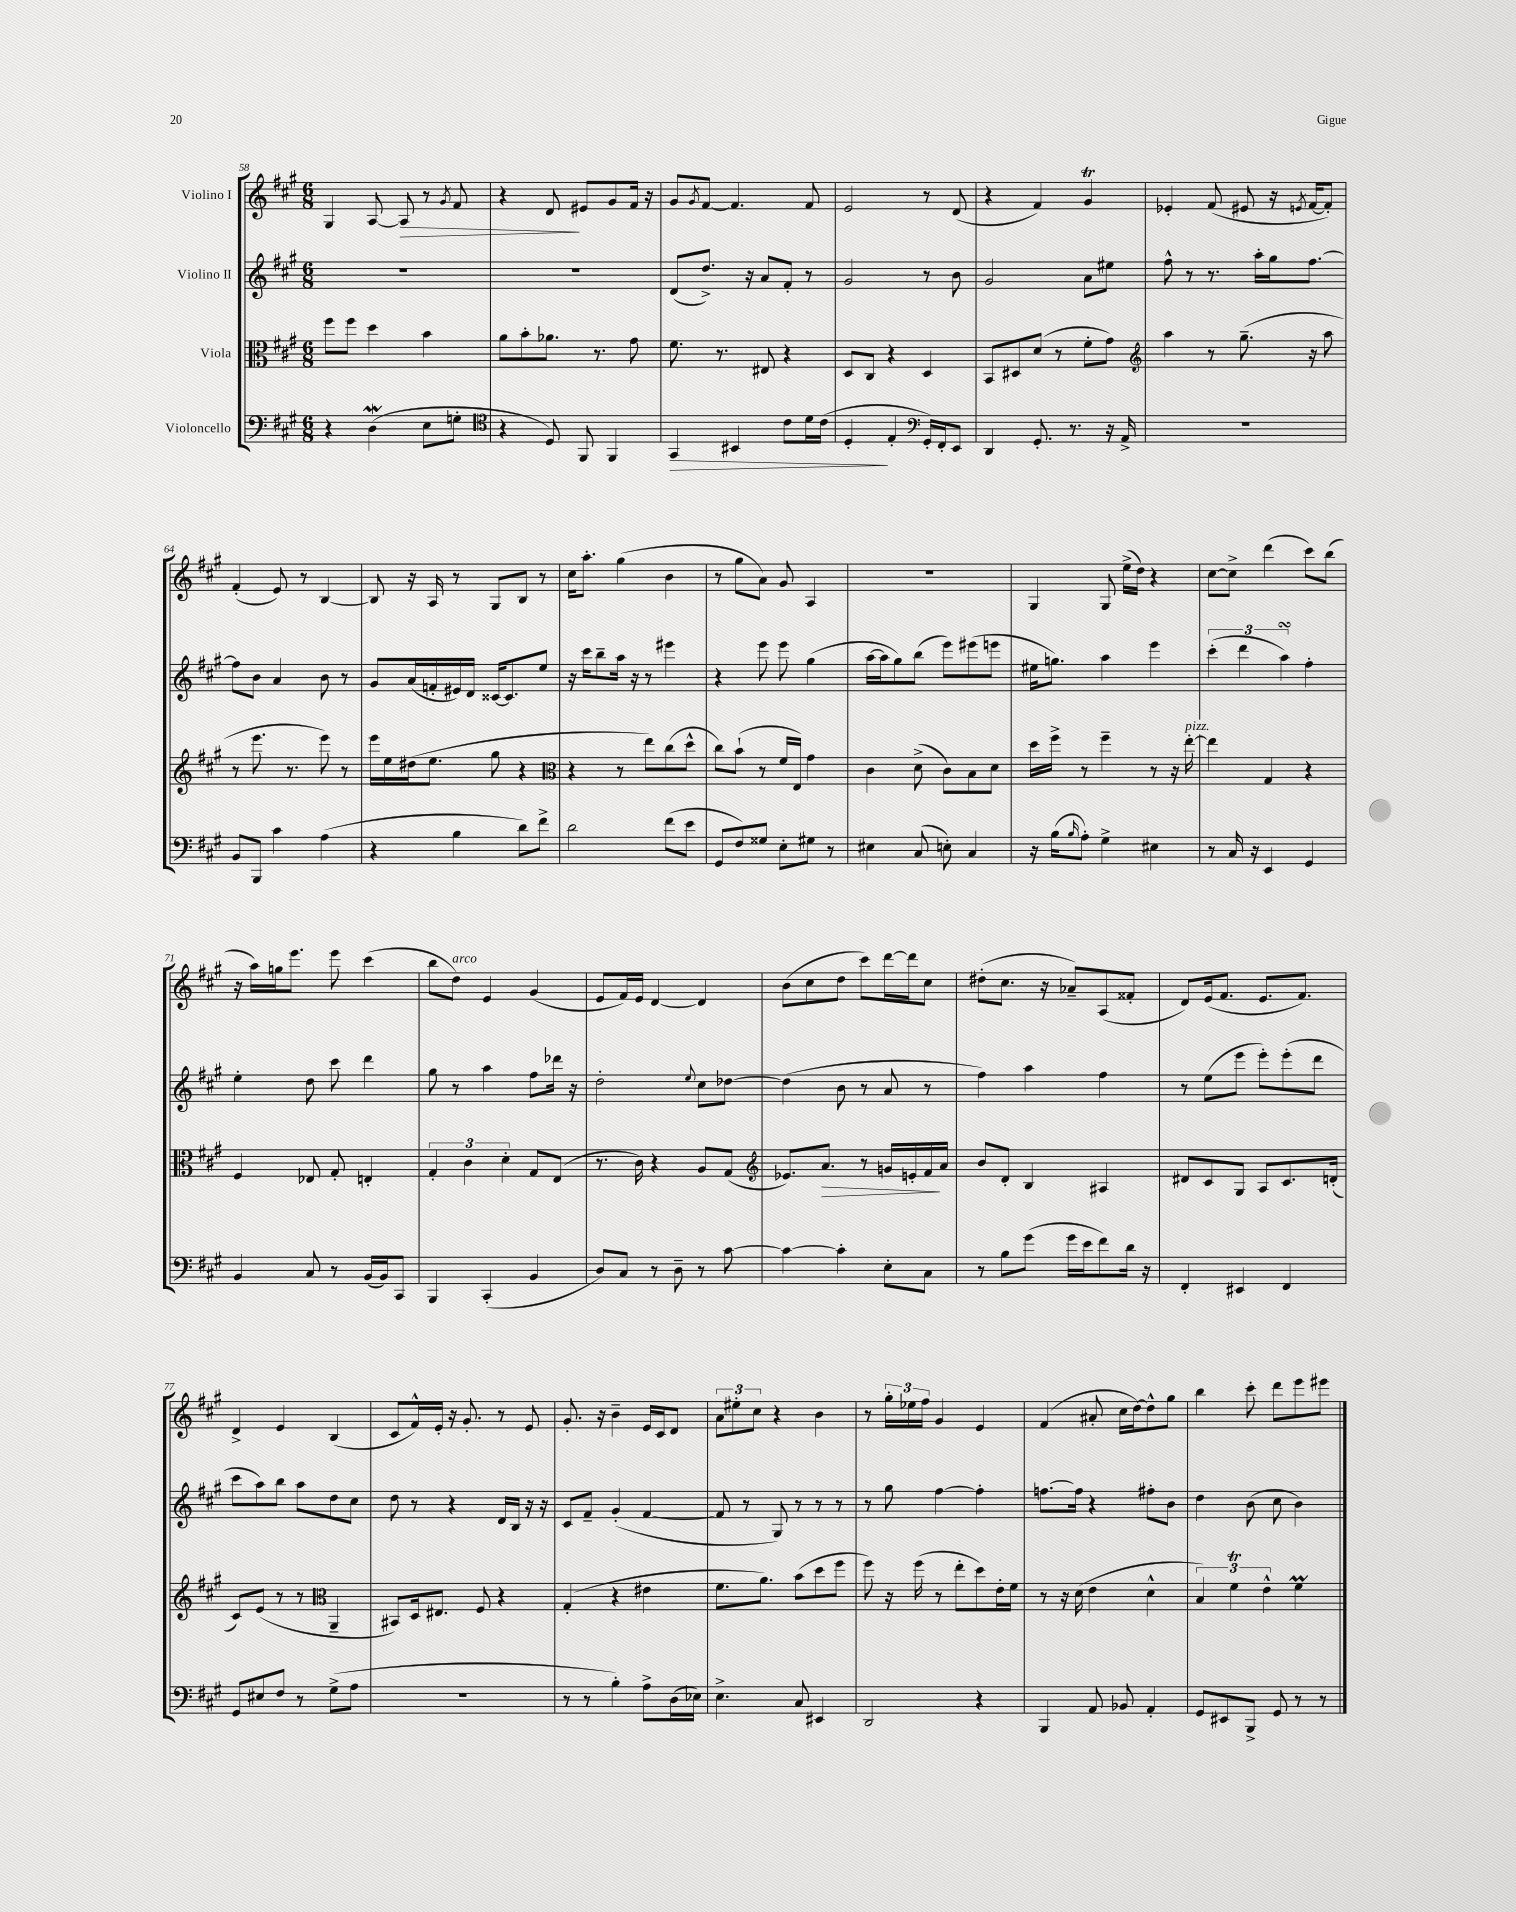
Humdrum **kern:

**kern	**dynam	**kern	**dynam	**kern	**kern	**dynam
*part4	*part4	*part3	*part3	*part2	*part1	*part1
*staff4	*staff4	*staff3	*staff3	*staff2	*staff1	*staff1
*I"Violoncello	*	*I"Viola	*	*I"Violino II	*I"Violino I	*
*clefF4	*	*clefC3	*	*clefG2	*clefG2	*
*k[f#c#g#]	*	*k[f#c#g#]	*	*k[f#c#g#]	*k[f#c#g#]	*
*M6/8	*	*M6/8	*	*M6/8	*M6/8	*
=58	=58	=58	=58	=58	=58	=58
4r	.	8ff#\L	.	2.r	4G#/	.
.	.	8ff#\J	.	.	.	.
(4Dw\	.	4dd\	.	.	[8A/	.
!	!	!	!	!	!	!LO:HP:b
.	.	.	.	.	8A/]	>
8E\L	.	4b\	.	.	8r	.
.	.	.	.	.	8qg#/	.
8Gn'\J	.	.	.	.	8f#/	.
=59	=59	=59	=59	=59	=59	=59
*clefC4	*	*	*	*	*	*
4r	.	8a\L	.	2.r	4r	.
.	.	8b'\	.	.	.	.
8D/)	.	8.a-X\J	.	.	8d/	.
8FF#/	.	.	.	.	8e#X/L	]
.	.	8.r	.	.	.	.
4FF#/	.	.	.	.	8g#/	.
.	.	8g#\	.	.	16f#/Jk	.
.	.	.	.	.	16r	.
=60	=60	=60	=60	=60	=60	=60
!	!LO:HP:b	!	!	!	!	!
4GG#/	>	8.f#\	.	(8d/L	8g#/L	.
.	.	.	.	.	8qg#/	.
.	.	.	.	8.dd^/J)	[8f#/J	.
.	.	8.r	.	.	.	.
4BB#X/	.	.	.	.	4.f#/]	.
.	.	.	.	16r	.	.
.	.	8E#X/	.	8a/L	.	.
8c#\L	.	4r	.	8f#'/J	.	.
16d\L	.	.	.	8r	8f#/	.
(16c#\JJ	.	.	.	.	.	.
=61	=61	=61	=61	=61	=61	=61
4D'/	.	8D/L	.	2g#/	2e/	.
.	.	8C#/J	.	.	.	.
4E'/	]	4r	.	.	.	.
*clefF4	*	*	*	*	*	*
16GG#'/LL)	.	4D/	.	8r	8r	.
16FF#'/J	.	.	.	.	.	.
8EE/J	.	.	.	8b\	(8d/	.
=62	=62	=62	=62	=62	=62	=62
4DD/	.	8BB/L	.	2g#/	4r	.
.	.	8D#X/	.	.	.	.
8.GG#'/	.	(8d/J	.	.	4f#/)	.
.	.	8r	.	.	.	.
8.r	.	.	.	.	.	.
.	.	8f#'\L	.	8a\L	4g#t/	.
16r	.	8g#\J)	.	8ee#X\J	.	.
16AA^/	.	.	.	.	.	.
=63	=63	=63	=63	=63	=63	=63
*	*	*clefG2	*	*	*	*
2.r	.	4aa\	.	8ff#^^\	4e-X'/	.
.	.	.	.	8r	.	.
.	.	8r	.	8.r	(8f#/	.
.	.	(8.gg#~\	.	.	8e#X/	.
.	.	.	.	16aa'\LL	.	.
.	.	.	.	16gg#\J	16r	.
.	.	.	.	.	8qen/	.
.	.	16r	.	[8.ff#\J	[16f#/KL	.
.	.	8aa\	.	.	8f#'/J])	.
!!LO:LB:g=z
=64	=64	=64	=64	=64	=64	=64
8BB/L	.	8r	.	8ff#\L]	(4f#'/	.
8BBB/J	.	8.eee\	.	8b\J	.	.
4c#\	.	.	.	4a/	8e/)	.
.	.	8.r	.	.	.	.
.	.	.	.	.	8r	.
(4A\	.	8eee\)	.	8b\	[4B/	.
.	.	8r	.	8r	.	.
=65	=65	=65	=65	=65	=65	=65
4r	.	16eee\LL	.	8g#/L	8B/]	.
.	.	16ee\	.	.	.	.
.	.	(16dd#X\J	.	(16a/L	16r	.
.	.	8.ee\J	.	16fn'/	16A/	.
4B\	.	.	.	16e#X/)	8r	.
.	.	.	.	16d/JJ	.	.
.	.	8gg#\	.	[16c##X/KL	8G#/L	.
.	.	.	.	8.c##/]	.	.
8d\L)	.	4r	.	.	8B/J	.
8f#^\J	.	.	.	8ee/J	8r	.
=66	=66	=66	=66	=66	=66	=66
*	*	*clefC3	*	*	*	*
2d\	.	4r	.	16r	16cc#\KL	.
.	.	.	.	16ccc#\KL	8.aa'\J	.
.	.	.	.	8bb~\	.	.
.	.	8r	.	16aa\Jk	(4gg#\	.
.	.	.	.	16r	.	.
.	.	8ee\L)	.	8r	.	.
(8f#\L	.	(8cc#\	.	4eee#X\	4b\	.
8e\J	.	8dd^^\J	.	.	.	.
=67	=67	=67	=67	=67	=67	=67
8GG#/L	.	8cc#\L)	.	4r	8r	.
8F#/)	.	(8b`\J	.	.	8gg#\L	.
8G##X/J	.	8r	.	8eee\	8a\J)	.
8E'\L	.	16f#/LL	.	8eee\	8g#/	.
.	.	16E/JJ)	.	.	.	.
8G#X\J	.	4g#\	.	(4gg#\	4A/	.
8r	.	.	.	.	.	.
=68	=68	=68	=68	=68	=68	=68
4E#X\	.	4c#\	.	[16aa\LL	2.r	.
.	.	.	.	16aa\J]	.	.
.	.	.	.	8gg#\)	.	.
(8C#/	.	(8d^\	.	(8bb\J	.	.
8En'\)	.	8c#\L)	.	8eee\L)	.	.
4C#/	.	8B\	.	(8eee#X\	.	.
.	.	8d\J	.	8eeen\J	.	.
=69	=69	=69	=69	=69	=69	=69
16r	.	16dd\LL	.	16ee#X\KL	4G#/	.
(16B\KL	.	16ff#^\JJ	.	8.ggn\J)	.	.
16qqB/	.	.	.	.	.	.
8A'\J)	.	8r	.	.	.	.
4G#^\	.	4ff#~\	.	4aa\	8G#/	.
.	.	.	.	.	(16ee^\LL	.
.	.	.	.	.	16dd\JJ)	.
4E#X\	.	8r	.	4eee\	4r	.
.	.	16r	.	.	.	.
!	!	!LO:TX:a:i:t=pizz.	!	!	!	!
.	.	[16ee'\	.	.	.	.
=70	=70	=70	=70	=70	=70	=70
8r	.	4ee\]	.	(6ccc#'\	[8cc#\L	.
16C#/	.	.	.	.	8cc#^\J]	.
.	.	.	.	6ddd\	.	.
16r	.	.	.	.	.	.
4EE/	.	4G#/	.	.	(4ddd\	.
.	.	.	.	6aasSSs\)	.	.
4GG#/	.	4r	.	4ff#'\	8ccc#\L)	.
.	.	.	.	.	(8bb\J	.
!!LO:LB:g=z
=71	=71	=71	=71	=71	=71	=71
4BB/	.	4F#/	.	4ee'\	16r	.
.	.	.	.	.	16aa\LL)	.
.	.	.	.	.	16ggn\J	.
.	.	.	.	.	8.eee\J	.
8C#/	.	8E-X/	.	8dd\	.	.
8r	.	8G#'/	.	8ccc#\	8eee\	.
(16BB/LL	.	4En'/	.	4ddd\	(4ccc#\	.
16BB/J)	.	.	.	.	.	.
8CC#/J	.	.	.	.	.	.
=72	=72	=72	=72	=72	=72	=72
4BBB/	.	6G#'/	.	8gg#\	8bb\L	.
!	!	!	!	!	!LO:TX:a:i:t=arco	!
.	.	.	.	8r	8dd\J)	.
.	.	6c#\	.	.	.	.
(4CC#'/	.	.	.	4aa\	4e/	.
.	.	6d'\	.	.	.	.
4BB/	.	8G#/L	.	8ff#\L	(4g#/	.
.	.	(8E/J	.	16ddd-X\Jk	.	.
.	.	.	.	16r	.	.
=73	=73	=73	=73	=73	=73	=73
8D/L)	.	8.r	.	2dd'\	8e/L	.
8C#/J	.	.	.	.	16f#/L)	.
.	.	16c#\)	.	.	16e/JJ	.
8r	.	4r	.	.	[4d/	.
8D~\	.	.	.	.	.	.
.	.	.	.	8qqee/	.	.
8r	.	8A/L	.	8cc#\L	4d/]	.
[8c#\	.	(8G#/J	.	[8dd-X\J	.	.
=74	=74	=74	=74	=74	=74	=74
*	*	*clefG2	*	*	*	*
4c#\_	.	8.e-X/L)	.	(4dd-\]	(8b\L	.
.	.	.	.	.	8cc#\	.
!	!	!	!LO:HP:b	!	!	!
.	.	8.a/J	>	.	.	.
4c#'\]	.	.	.	8b\	8dd\J	.
.	.	8r	.	8r	8ccc#\L)	.
8E'\L	.	16gn/LL	.	8a/	[16ddd\L	.
.	.	16en'/	.	.	16ddd\J]	.
8C#\J	.	16f#/	.	8r	8cc#\J	.
.	.	16a/JJ	]	.	.	.
=75	=75	=75	=75	=75	=75	=75
8r	.	8b/L	.	4ff#\)	(8dd#X'\L	.
8B\L	.	8d'/J	.	.	8.cc#\J	.
(8g#\J	.	4B/	.	4aa\	.	.
.	.	.	.	.	16r	.
16g#\LL	.	.	.	.	8a-X~/L)	.
16e\J	.	.	.	.	.	.
8f#\)	.	4A#X/	.	4ff#\	(8A/	.
16d\Jk	.	.	.	.	8f##X'/J	.
16r	.	.	.	.	.	.
=76	=76	=76	=76	=76	=76	=76
4FF#'/	.	8d#X/L	.	8r	8d/L)	.
.	.	8c#/	.	(8ee\L	(16e/k	.
.	.	.	.	.	8.f#/J	.
4EE#X/	.	8G#/J	.	8eee\J	.	.
.	.	8A/L	.	8eee'\L)	8.e/L	.
4FF#/	.	8.c#/	.	(8eee'\	.	.
.	.	.	.	.	8.f#/J)	.
.	.	.	.	8ddd\J	.	.
.	.	(16dn'/Jk	.	.	.	.
!!LO:LB:g=z
=77	=77	=77	=77	=77	=77	=77
8GG#/L	.	8c#/L)	.	8ccc#\L	4d^/	.
8E#X/	.	(8e/J	.	8aa\)	.	.
8F#/J	.	8r	.	8bb\J	4e/	.
8r	.	8r	.	8aa\L	.	.
*	*	*clefC3	*	*	*	*
(8G#^\L	.	4AA~/	.	8dd\	(4B/	.
8A\J	.	.	.	8cc#\J	.	.
=78	=78	=78	=78	=78	=78	=78
2.r	.	8BB#X/L)	.	8dd\	8c#/L	.
.	.	16D/k	.	8r	16f#^^/L)	.
.	.	8.E#X/J	.	.	16e'/JJ	.
.	.	.	.	4r	16r	.
.	.	.	.	.	8.g#'/	.
.	.	8F#/	.	.	.	.
.	.	4r	.	16d/LL	8r	.
.	.	.	.	16B/JJ	.	.
.	.	.	.	16r	8e/	.
.	.	.	.	16r	.	.
=79	=79	=79	=79	=79	=79	=79
8r	.	(4G#'/	.	8c#/L	8.g#'/	.
8r	.	.	.	8f#~/J	.	.
.	.	.	.	.	16r	.
4B'\)	.	4r	.	(4g#'/	4b~\	.
8A^\L	.	4e#X\	.	[4f#/	16e/LL	.
.	.	.	.	.	16c#/J	.
(16D\L	.	.	.	.	8d/J	.
16E-X\JJ)	.	.	.	.	.	.
=80	=80	=80	=80	=80	=80	=80
4.E^\	.	8.f#\L	.	8f#/]	12a\L	.
.	.	.	.	.	12ee#X'\	.
.	.	.	.	8r	.	.
.	.	.	.	.	12cc#\J	.
.	.	8.a\J)	.	.	.	.
.	.	.	.	8G#/)	4r	.
8C#/	.	(8b\L	.	8r	.	.
4EE#X/	.	8dd\	.	8r	4b\	.
.	.	8ff#\J	.	8r	.	.
=81	=81	=81	=81	=81	=81	=81
2DD/	.	8ff#\)	.	8r	8r	.
.	.	16r	.	8gg#\	24gg#'\LL	.
.	.	.	.	.	24ee-X\	.
.	.	(16ff#\	.	.	.	.
.	.	.	.	.	24ff#\JJ	.
.	.	8r	.	[4ff#\	4g#/	.
.	.	8ee'\L	.	.	.	.
4r	.	8dd\)	.	4ff#'\]	4e/	.
.	.	16e'\L	.	.	.	.
.	.	16f#\JJ	.	.	.	.
=82	=82	=82	=82	=82	=82	=82
4BBB/	.	8r	.	[8.ffn\L	(4f#/	.
.	.	16r	.	.	.	.
.	.	(16d\	.	16ff\Jk]	.	.
8AA/	.	4e\	.	4r	8a#X'/	.
8BB-X/	.	.	.	.	16cc#\LL	.
.	.	.	.	.	[16dd\J)	.
4AA'/	.	4d^^\	.	8ff#X'\L	8dd^^\]	.
.	.	.	.	8b\J	8gg#\J	.
=83	=83	=83	=83	=83	=83	=83
8GG#/L	.	6B/)	.	4dd\	4bb\	.
8EE#X/	.	.	.	.	.	.
.	.	6f#T\	.	.	.	.
8BBB^/J	.	.	.	(8b\	8ccc#'\	.
.	.	6e^^\	.	.	.	.
8GG#/	.	.	.	8cc#\	8ddd\L	.
8r	.	4f#M\	.	4b\)	8eee\	.
8r	.	.	.	.	8eee#X\J	.
==	==	==	==	==	==	==
*-	*-	*-	*-	*-	*-	*-
